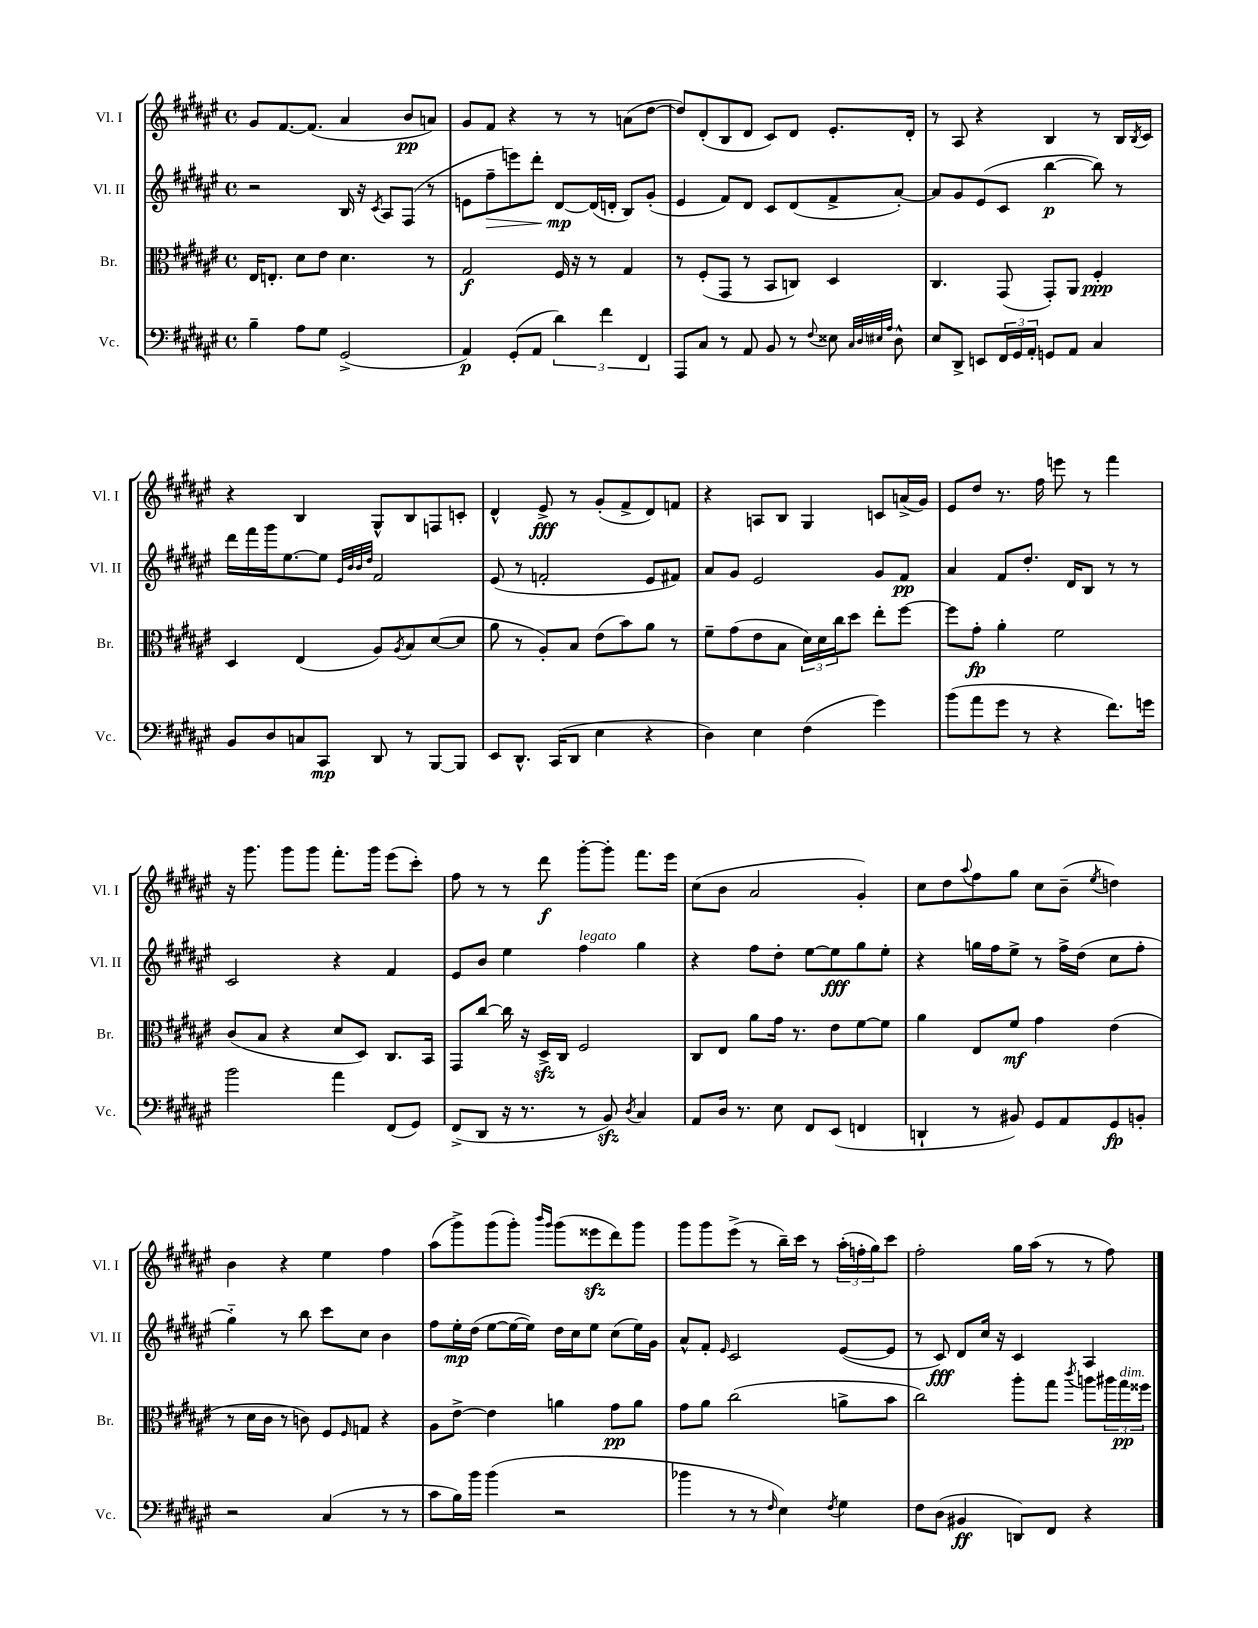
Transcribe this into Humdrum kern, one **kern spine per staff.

**kern	**kern	**kern	**kern
*staff4	*staff3	*staff2	*staff1
*clefF4	*clefC3	*clefG2	*clefG2
*k[f#c#g#d#a#e#]	*k[f#c#g#d#a#e#]	*k[f#c#g#d#a#e#]	*k[f#c#g#d#a#e#]
*M4/4	*M4/4	*M4/4	*M4/4
*met(c)	*met(c)	*met(c)	*met(c)
4B~\	16E#/LK	2r	8g#/L
.	8.E'/J	.	.
.	.	.	[8.f#/
8A#\L	8d#\L	.	.
.	.	.	(8.f#/]J
8G#\J	8e#\J	.	.
(2GG#^/	4.d#\	16B/	4a#/
.	.	16r	.
.	.	8qc#/	.
.	.	8A#/L	.
.	.	(8F#/J	8b/L
.	8r	8r	8a/J)
=	=	=	=
4AA#/)	2G#/	8e\L	8g#/L
.	.	8ff#~\	8f#/J
(8GG#'/L	.	8eee\)	4r
8AA#/J	.	8ddd#'\J	.
6d#\)	16F#/	[8d#/L	8r
.	16r	.	.
.	8r	(16d#/]L	8r
6f#\	.	.	.
.	.	16d'/JJ	.
.	4G#/	8B/L)	(8a\L
6FF#/	.	.	.
.	.	(8g#'/J	[8dd#\J
=	=	=	=
8AAA#/L	8r	4e#/	8dd#/]L)
8C#/J	(8F#'/L	.	(8d#'/
8r	8GG#/J	8f#/L)	8B/
8AA#/	8r	8d#/J	8d#/J
8BB/	8BB/L	8c#/L	8c#/L)
8r	8C/J)	(8d#/	8d#/J
8qqF#/	.	.	.
8E##\	4D#/	8f#^/	8.e#'/L
32qqC#/LLL	.	.	.
32qqD#/	.	.	.
32qqE#/	.	.	.
32qqA#/JJJ	.	.	.
8D#^^\	.	[8a#'/J)	.
.	.	.	16d#'/Jk
=	=	=	=
8E#/L	4.C#/	8a#/]L	8r
8DD#^/J	.	8g#/	8A#/
8EE/L	.	(8e#/	4r
24FF#/L	(8GG#/	8c#/J	.
24GG#/	.	.	.
24AA#'/JJ	.	.	.
8GG/L	8GG#'/L)	[4bb\	4B/
8AA#/J	8AA#/J	.	.
4C#/	4F#'/	8bb\])	8r
.	.	8r	16B/LL
.	.	.	8qB/
.	.	.	16c#/JJ
=	=	=	=
8BB/L	4D#/	16ddd#\LL	4r
.	.	16fff#\	.
8D#/	.	16ggg#\J	.
.	.	[8.ee#\	.
8C/	(4E#/	.	4B/
8CC#/J	.	8ee#\]J	.
.	.	32qqe#/LLL	.
.	.	32qqb/	.
.	.	32qqb/	.
.	.	32qqdd#/JJJ	.
8DD#/	8A#/L)	2f#/	8G#^^/L
.	8qA#/	.	.
8r	8B/	.	8B/
[8BBB/L	([8d#/	.	8F/
8BBB/]J	8d#/]J	.	8c'/J
=	=	=	=
8EE#/L	8a#\	(8e#/	4d#^^/
8.DD#^^/J	8r	8r	.
.	8A#'/L)	2f'/	8e#^/
(16CC#/LK	.	.	.
8DD#/J	8B/J	.	8r
4E#\	(8e#\L	.	(8g#'/L
.	8b\)	.	8f#^/
4r	8a#\J	8e#/L	8d#/)
.	8r	8f#/J)	8f/J
=	=	=	=
4D#\)	8f#~\L	8a#/L	4r
.	(8g#\	8g#/J	.
4E#\	8e#\	2e#/	8A/L
.	8B\J	.	8B/J
(4F#\	24d#\LL)	.	4G#/
.	24d#\	.	.
.	24cc#\J	.	.
.	8dd#\J	.	.
4g#\)	8ee#'\L	8g#/L	8c/L
.	[8ff#\J	8f#/J	(16a^/L
.	.	.	16g#/JJ)
=	=	=	=
(8b\L	8ff#\]L	4a#/	8e#/L
8a#\	8g#'\J	.	8dd#/J
8g#\J	4a#'\	8f#/L	8.r
8r	.	8.dd#'/J	.
.	.	.	16ff#\
4r	2f#\	.	8eee\
.	.	16d#/LK	.
.	.	8B/J	8r
8.f#\L)	.	8r	4fff#\
.	.	8r	.
16g\Jk	.	.	.
=	=	=	=
2b\	(8c#/L	2c#/	16r
.	.	.	8.ggg#\
.	8B/J	.	.
.	4r	.	8ggg#\L
.	.	.	8ggg#\J
4a#\	8d#/L	4r	8.fff#'\L
.	8D#/J)	.	.
.	.	.	16ggg#\Jk
(8FF#/L	8.C#/L	4f#/	(8eee#\L
8GG#/J)	.	.	8ccc#'\J)
.	16BB/Jk	.	.
=	=	=	=
(8FF#^/L	8GG#/L	8e#/L	8ff#\
8DD#/J	[8cc#/J	8b/J	8r
16r	16cc#\]	4ee#\	8r
8.r	16r	.	.
.	16D#^/LL	.	8ddd#\
.	16C#/JJ	.	.
8r	2F#/	4ff#\	[8ggg#'\L
8BB/)	.	.	8ggg#'\]J
8qD#/	.	.	.
4C#/	.	4gg#\	8.fff#\L
.	.	.	16eee#\Jk
=	=	=	=
8AA#/L	8C#/L	4r	(8cc#\L
16D#/Jk	8E#/J	.	8b\J
8.r	.	.	.
.	8a#\L	8ff#\L	2a#/
8E#\	16g#\Jk	8dd#'\J	.
.	8.r	.	.
8FF#/L	.	[8ee#\L	.
(8EE#/J	8e#\L	8ee#\]	.
4FF/	[8f#\	8gg#\	4g#'/)
.	8f#\]J	8ee#'\J	.
=	=	=	=
4DD`/	4a#\	4r	8cc#\L
.	.	.	8dd#\
.	.	.	8qqaa#/
8r	8E#/L	16gg\LL	8ff#\
.	.	16ff#\J	.
8BB#/)	8f#/J	8ee#^\J	8gg#\J
8GG#/L	4g#\	8r	8cc#\L
8AA#/	.	16ff#^\LL	(8b~\J
.	.	(16dd#\JJ	.
.	.	.	8qee#/
8GG#/	(4e#\	8cc#\L	4dd\)
8BB'/J	.	8ff#'\J	.
=	=	=	=
2r	8r	4gg#'~\)	4b\
.	16d#\LL	.	.
.	16c#\JJ	.	.
.	8r	8r	4r
.	8c\)	8bb\	.
(4C#/	8F#/L	8ccc#\L	4ee#\
.	16qqF#/	.	.
.	8G/J	8cc#\J	.
8r	4r	4b\	4ff#\
8r	.	.	.
=	=	=	=
8c#\L	8A#\L	8ff#\L	(8aa#\L
16B\L)	[8e#^\J	16ee#'\L	8ggg#^\)
16b\JJ	.	(16dd#\JJ	.
(4b\	4e#\]	[8ee#\L	(8ggg#\
.	.	16ee#\_L	8ggg#'\J)
.	.	16ee#\]JJ)	.
.	.	.	16qqbbb/LL
.	.	.	16qqggg#/JJ
2r	4a\	16dd#\LL	(8ggg#\L
.	.	16cc#\J	.
.	.	8ee#\J	8eee##\
.	8g#\L	(8cc#\L	8ddd#\)
.	8a\J	16ee#\L)	8ggg#\J
.	.	16g#\JJ	.
=	=	=	=
4b-\	8g#\L	8a#^^/L	8ggg#\L
.	8a#\J	8f#'/J	8ggg#\
.	.	16qqe#/	.
8r	(2cc#\	2c#/	(8eee#^\J
8r	.	.	8r
16qqF#/	.	.	.
4E#\)	.	.	16bb~\LL)
.	.	.	16ccc#\JJ
.	.	.	8r
8qF#/	.	.	.
4G#\	8a^\L	([8e#/L	(24aa#'\LL
.	.	.	24ff'\
.	.	.	24gg#\J)
.	8b\J	8e#/]J	8ccc#\J
=	=	=	=
8F#\L	2cc#\)	8r	2ff#'\
(8D#\J	.	8c#/)	.
4BB#/	.	8d#/L	.
.	.	16cc#/Jk	.
.	.	16r	.
8DD/L)	8aa#'\L	4c#/	16gg#\LL
.	.	.	(16aa#\JJ
8FF#/J	8gg#\J	.	8r
.	8qccc#/	.	.
4r	8aa\L	4A#/	8r
.	24aa#\L	.	8ff#\)
.	24gg#\	.	.
.	24ff##\JJ	.	.
==	==	==	==
*-	*-	*-	*-
